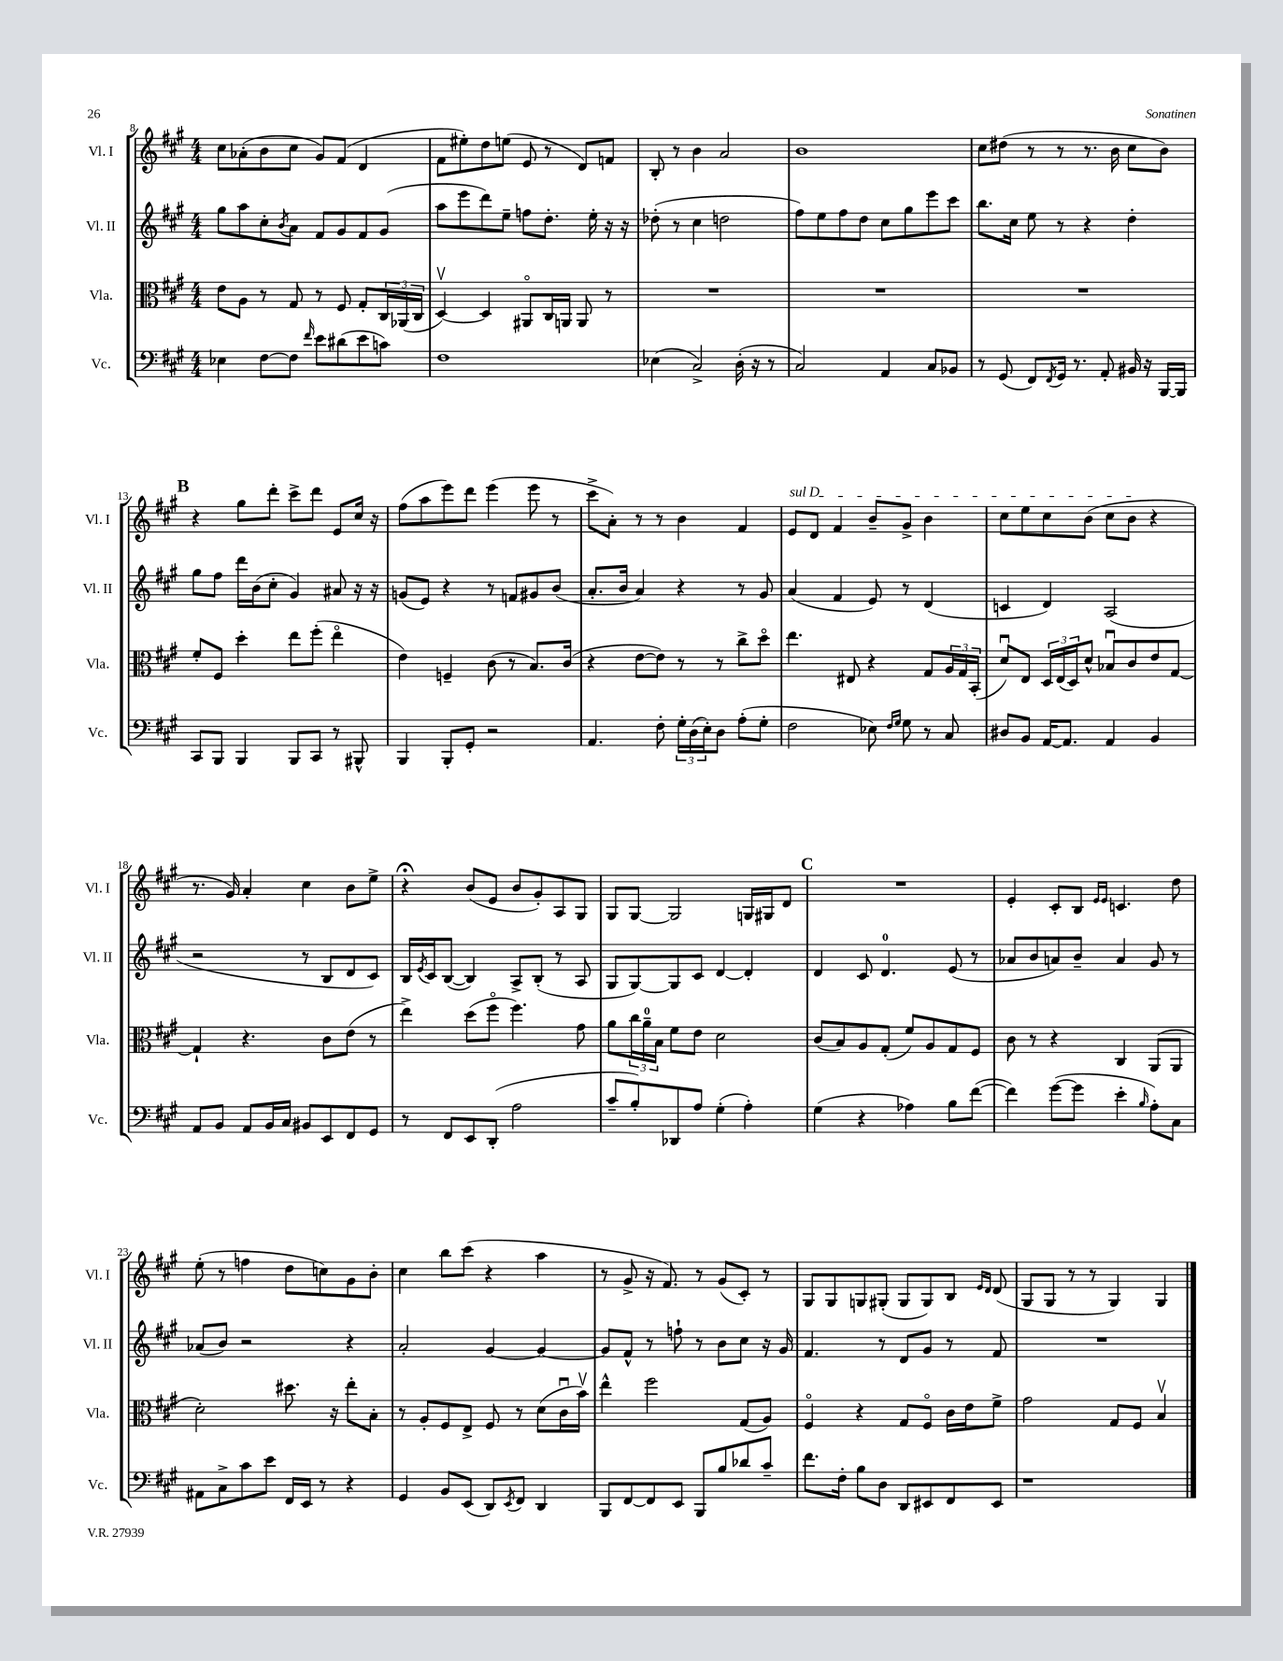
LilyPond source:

<<
\new StaffGroup <<
\new Staff = "s0" \with { instrumentName = "Vl. I" shortInstrumentName = "Vl. I" } {
    \clef treble \key a \major \numericTimeSignature \time 4/4
    cis''8 aes'8-.( b'8 cis''8 gis'8) fis'8( d'4 |
    fis'8 eis''8-.) d''8 e''8( e'8 r8 d'8) f'8 |
    b8-. r8 b'4 a'2 |
    b'1 |
    cis''8 dis''8( r8 r8 r8. b'16 cis''8 b'8) |
    \mark \markup { \bold "B" } r4 gis''8 d'''8-. cis'''8-> d'''8 e'8 cis''16 r16 |
    fis''8( a''8 e'''8) d'''8 e'''4( e'''8 r8 |
    cis'''8-> a'8-.) r8 r8 b'4 fis'4 |
    \once \override TextSpanner.bound-details.left.text = \markup { \italic "sul D" } e'8\startTextSpan d'8 fis'4 b'8-- gis'8-> b'4 |
    cis''8 e''8 cis''8 b'8( cis''8 b'8\stopTextSpan r4 |
    r8. gis'16) a'4-. cis''4 b'8 e''8-> |
    r4\fermata b'8( e'8 b'8 gis'8-.) a8 gis8 |
    gis8 gis8~ gis2 g16 gis16 d'8 |
    \mark \markup { \bold "C" } R1 |
    e'4-. cis'8-. b8 \grace { e'16 e'16 } c'4. d''8 |
    e''8-.( r8 f''4 d''8 c''8) gis'8 b'8-. |
    cis''4 b''8 cis'''8( r4 a''4 |
    r8 gis'8-> r16 fis'8.) r8 gis'8( cis'8-.) r8 |
    gis8 gis8 g8 gis8-.( gis8 gis8) b8 \grace { e'16 d'16 } d'8( |
    gis8 gis8 r8 r8 gis4) gis4 \bar "|." |
}
\new Staff = "s1" \with { instrumentName = "Vl. II" shortInstrumentName = "Vl. II" } {
    \clef treble \key a \major \numericTimeSignature \time 4/4
    gis''8 a''8 cis''8-. \acciaccatura { b'8 } a'8 fis'8 gis'8 fis'8 gis'8( |
    a''8 e'''8 d'''8) e''8-- f''8 d''8.-. e''16-. r16 r16 |
    des''8-.( r8 cis''4 d''2 |
    fis''8) e''8 fis''8 d''8 cis''8 gis''8 e'''8 cis'''8 |
    b''8. cis''16 e''8 r8 r4 d''4-. |
    \mark \markup { \bold "B" } gis''8 fis''8 d'''16 b'16( cis''8-. gis'4) ais'8 r16 r16 |
    g'8( e'8) r4 r8 f'8 gis'8 b'8( |
    a'8.-. b'16 a'4) r4 r8 gis'8 |
    a'4( fis'4 e'8) r8 d'4( |
    c'4 d'4) a2( |
    r2 r8 b8 d'8 cis'8) |
    b16 \acciaccatura { e'8 } cis'16 b8~( b4) a8-> b8-.( r8 a8 |
    gis8 gis8~) gis8 cis'8 d'4~ d'4-. |
    \mark \markup { \bold "C" } d'4 cis'8 d'4.-0 e'8( r8 |
    aes'8 b'8 a'8) b'8-- a'4 gis'8 r8 |
    aes'8( b'8) r2 r4 |
    a'2-. gis'4~ gis'4~ |
    gis'8 fis'8-^ r8 f''8-! r8 b'8 cis''8 r16 gis'16 |
    fis'4. r8 d'8 gis'8 r8 fis'8 |
    R1 \bar "|." |
}
\new Staff = "s2" \with { instrumentName = "Vla." shortInstrumentName = "Vla." } {
    \clef alto \key a \major \numericTimeSignature \time 4/4
    e'8 a8 r8 gis8 r8 fis8 gis8-. \tuplet 3/2 { cis16 aes,16( cis16 } |
    d4~\upbow) d4 ais,8\flageolet cis16 a,16 a,8 r8 |
    R1 |
    R1 |
    R1 |
    \mark \markup { \bold "B" } fis'8-. fis8 d''4-. e''8 fis''8-.( e''4\flageolet |
    e'4) f4-- cis'8( r8 b8.) cis'16( |
    r4 e'8~ e'8) r8 r8 cis''8-> d''8\flageolet |
    e''4. eis8 r4 gis8 \tuplet 3/2 { a16 gis16 b,16-.( } |
    d'8\downbow) e8 \tuplet 3/2 { d16 e16( d16) } d'8-^ bes8\downbow cis'8 e'8 gis8~ |
    gis4-! r4. cis'8 e'8( r8 |
    e''4->) d''8( fis''8\flageolet fis''4.) gis'8 |
    a'8 \tuplet 3/2 { cis''16 a'16-0-- b16 } fis'8 e'8 d'2 |
    \mark \markup { \bold "C" } cis'8( b8) a8 gis8-.( fis'8) a8 gis8 fis8 |
    cis'8 r8 r4 cis4 a,8( a,8 |
    d'2-.) dis''8. r16 e''8-. b8-. |
    r8 a8-. fis8 e8-> fis8 r8 d'8( cis'16\downbow b'16\upbow) |
    e''4-^ fis''2 gis8( a8) |
    fis4\flageolet r4 gis8 fis8\flageolet cis'16 e'16 fis'8-> |
    gis'2 gis8 fis8 b4\upbow \bar "|." |
}
\new Staff = "s3" \with { instrumentName = "Vc." shortInstrumentName = "Vc." } {
    \clef bass \key a \major \numericTimeSignature \time 4/4
    ees4 fis8~ fis8 \grace { fis'16 } e'8 dis'8( e'8 c'8) |
    fis1 |
    ees4( cis2->) d16-.( r16 r8 |
    cis2) a,4 cis8 bes,8 |
    r8 gis,8( fis,8) \acciaccatura { fis,8 } gis,16 r8. a,8-. bis,16 r16 b,,16~ b,,16 |
    \mark \markup { \bold "B" } cis,8 b,,8 b,,4 b,,8 cis,8 r8 bis,,8-^ |
    b,,4 b,,8-. gis,8-. r2 |
    a,4. fis8-. \tuplet 3/2 { gis16-. d16( e16-.) } d8 a8-.( gis8-. |
    fis2 ees8) \grace { fis16 gis16 } gis8 r8 cis8 |
    dis8 b,8 a,16~ a,8. a,4 b,4 |
    a,8 b,8 a,8 b,16 cis16 bis,8 e,8 fis,8 gis,8 |
    r8 fis,8 e,8 d,8-.( a2 |
    cis'8-- b8-.) des,8 a8 gis4-.( a4-.) |
    \mark \markup { \bold "C" } gis4( r4 aes4) b8 fis'8~( |
    fis'4) gis'8~( gis'8 e'4-. \grace { b16 } a8-.) cis8 |
    ais,8 cis8-> cis'8 e'8 fis,16 e,16 r8 r4 |
    gis,4 b,8 e,8( d,8) \acciaccatura { e,8 } fis,8 d,4 |
    b,,8 fis,8~ fis,8 e,8 b,,8 b8 des'8 cis'8-- |
    fis'8. fis16-. b8 d8 d,8 eis,8 fis,8 eis,8 |
    r1 \bar "|." |
}
>>
>>
\layout { \context { \Score currentBarNumber = #8 } }
